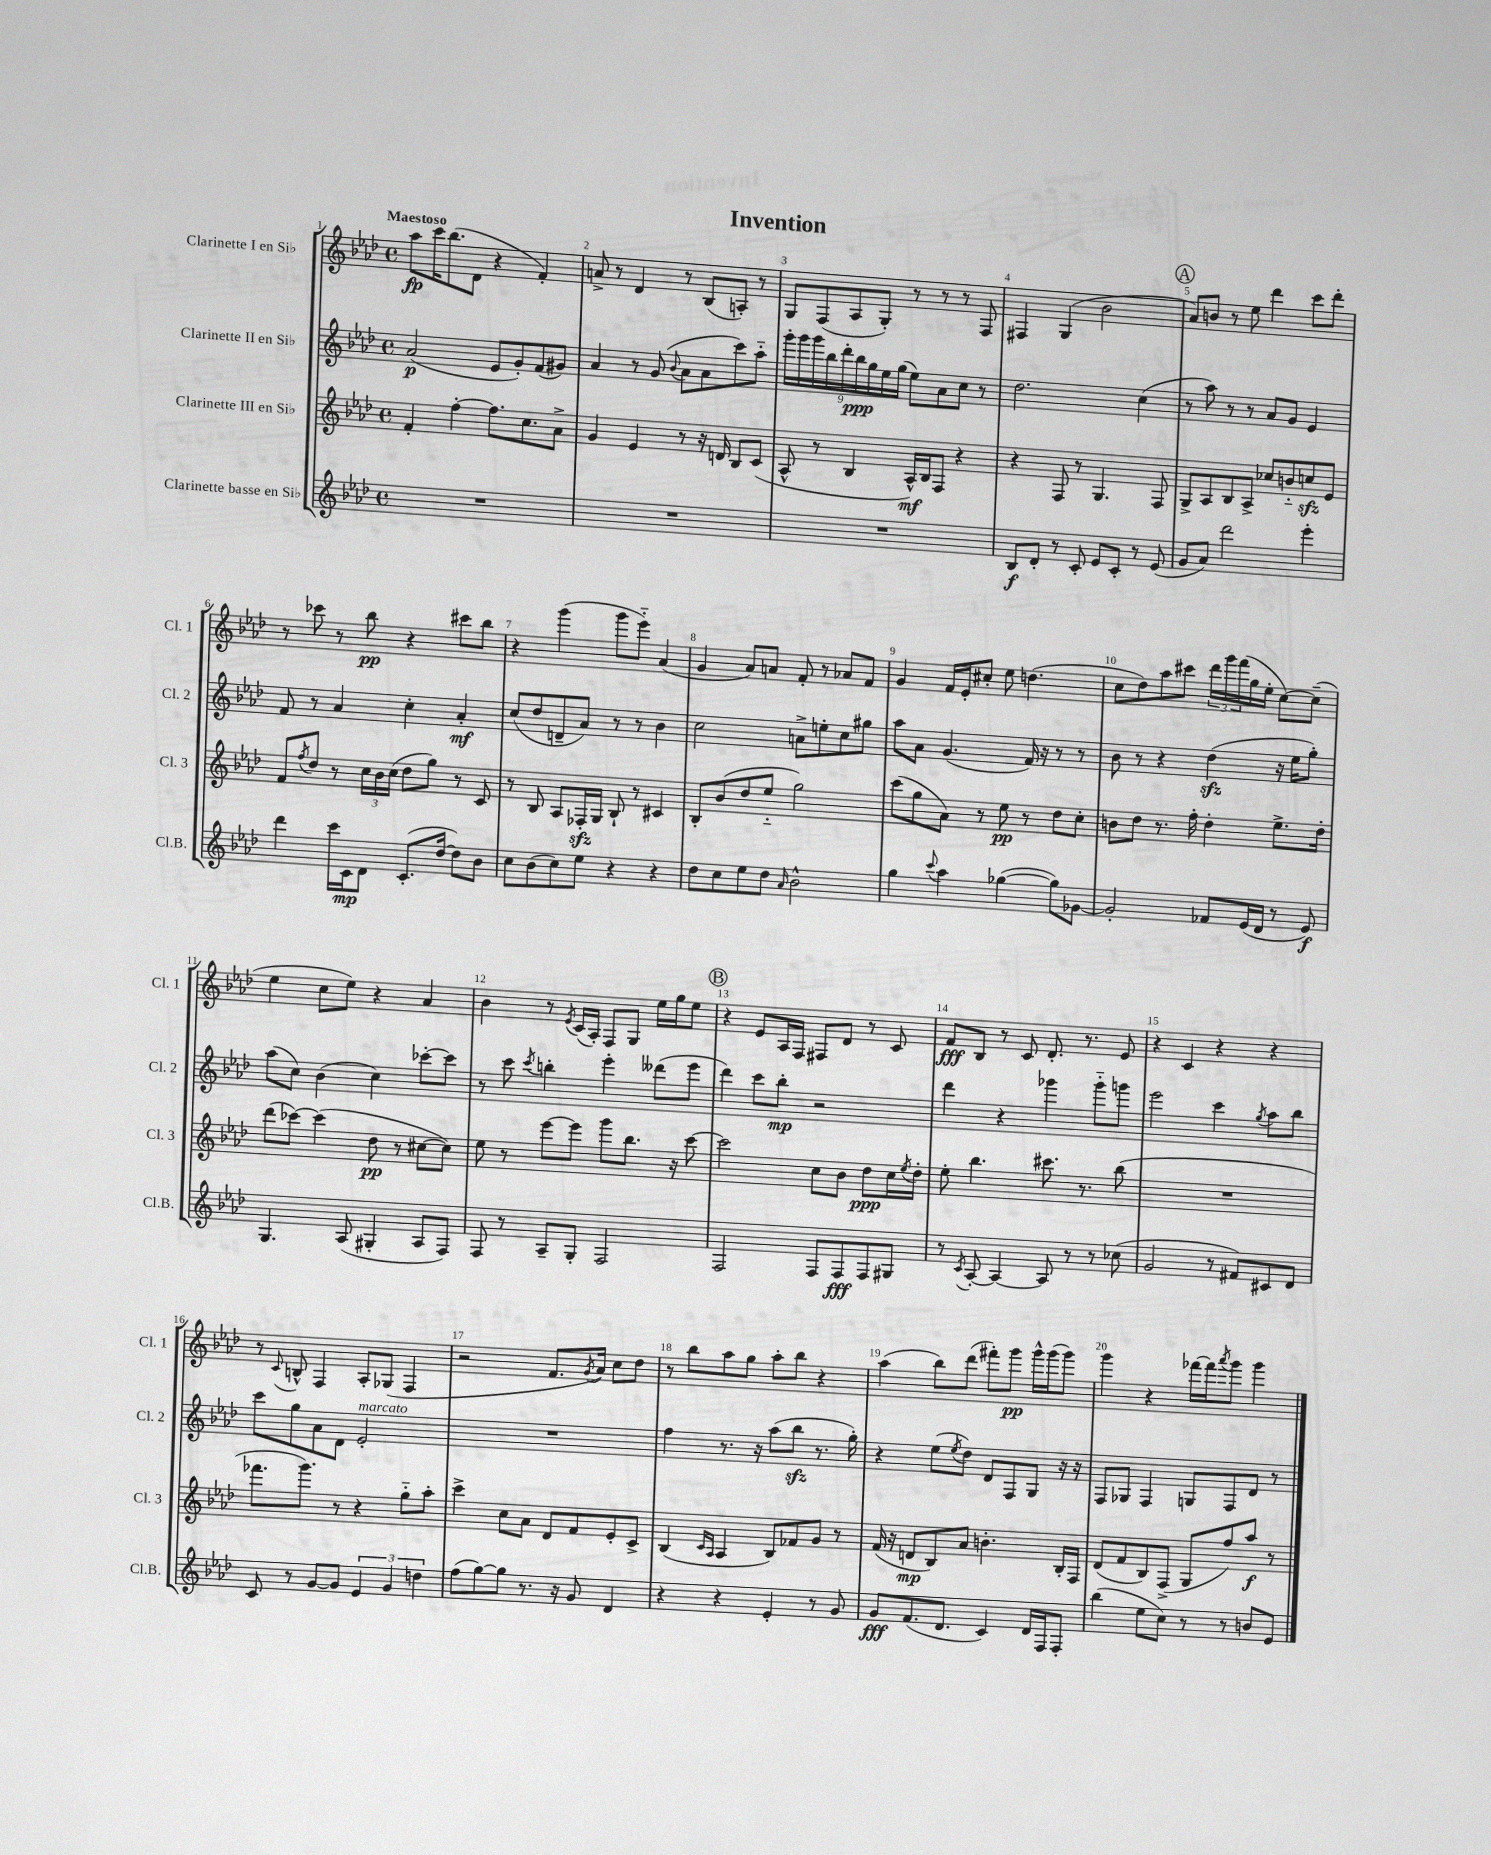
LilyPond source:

\header { title = "Invention" }
<<
\new StaffGroup <<
\new Staff = "s0" \with { instrumentName = "Clarinette I en Sib" shortInstrumentName = "Cl. 1" } {
    \clef treble \key aes \major \defaultTimeSignature \time 4/4 \tempo "Maestoso"
    aes''8\fp c'''16 bes''8.( des'8 r4 f'4-.) |
    a'8-> r8 des'4 r8 bes8( a8-.) r8 |
    g8 f8( aes8 g8-.) r8 r8 r8 f8 |
    fis4 g4( bes'2 |
    \mark \markup { \circle "A" } aes'8) b'8 r8 ees''8 des'''4 c'''8 des'''8-. |
    r8 ces'''8 r8 bes''8\pp r4 cis'''8 bes''8 |
    r4 g'''4( g'''8 ees'''8-_) aes'4( |
    g'4 aes'8) a'8 f'8-. r8 aes'8 f'8 |
    g'4 f'16 ees'16-. cis''8-. ees''8 d''4.( |
    c''8 des''8) aes''8 cis'''8 \tuplet 3/2 { des'''16 g'''16 f'''16( } g''16 ees''16-. c''8~) c''8--( |
    ees''4 c''8 ees''8) r4 aes'4 |
    bes'4 r8 \acciaccatura { ees'8 } c'16( aes16-.) f8 g8 ees''16 g''16 ees''8 |
    \mark \markup { \circle "B" } r4 ees'8 aes16 f16 fis8 des'8 r8 c'8 |
    f'8\fff bes8 r8 c'8 des'8.-. r8. ees'8 |
    r4 c'4 r4 r4 |
    r8 \appoggiatura { c'8 } b8-^ f4 aes8-. ges8( f4 |
    r2 f'8. \acciaccatura { g'8 } aes'16) c''8 des''8 |
    r8 bes''8 aes''8 g''8 aes''8-. bes''8 r4 |
    aes''4( bes''8) des'''8( fis'''8-.) g'''8\pp g'''16-^ g'''16( g'''8) |
    g'''4 r4 fes'''16~ fes'''16 \acciaccatura { aes'''8 } g'''8 g'''4 \bar "|." |
}
\new Staff = "s1" \with { instrumentName = "Clarinette II en Sib" shortInstrumentName = "Cl. 2" } {
    \clef treble \key aes \major \defaultTimeSignature \time 4/4
    aes'2\p( ees'8 g'8-.) f'8( gis'8) |
    aes'4 r8 g'8( \appoggiatura { bes'8 } aes'8 aes'8 c'''8) aes''8-_ |
    \tuplet 9/8 { g'''16-. g'''16 g'''16 bes''16 des'''16-. bes''16\ppp g''16 ees''16 g''16( } ees''8) aes'8 c''8 r8 |
    des''2. c''4( |
    \mark \markup { \circle "A" } r8 aes''8) r8 r8 aes'8 g'8 ees'4 |
    f'8 r8 aes'4 c''4-. aes'4-.\mf |
    c''8( des''8 d'8-- aes'8) r8 r8 bes'4 |
    c''2 a'8-> e''8-. c''8 gis''8 |
    aes''8 aes'8 g'4.( f'16) r16 r8 r8 |
    bes'8 r8 r4 des''4\sfz( r16 ees''16 g''8-.) |
    aes''8( c''8) bes'4( c''4) ces'''8~-. ces'''8 |
    r8 c'''8 \acciaccatura { c'''8 } b''4-. ees'''4-. deses'''8( ees'''8 |
    \mark \markup { \circle "B" } des'''4) c'''8 bes''8-.\mp r2 |
    des'''4 r4 ges'''4 ges'''8-_ g'''8 |
    ees'''2 c'''4 \acciaccatura { g''8 } aes''8 bes''8 |
    c'''8 g''8 aes'8 des'8 ees'2-.^\markup { \italic "marcato" } |
    R1 |
    f''4 r8. r16 aes''8( bes''8\sfz r8. g''16-.) |
    r4 ees''8( \acciaccatura { ees''8 } des''8) des'8 f8 g8 r16 r16 |
    f8 ges8 f4 g8 f8 des'8 r8 \bar "|." |
}
\new Staff = "s2" \with { instrumentName = "Clarinette III en Sib" shortInstrumentName = "Cl. 3" } {
    \clef treble \key aes \major \defaultTimeSignature \time 4/4
    f'4-. f''4~-. f''8. c''8. aes'8-> |
    g'4 ees'4 r8 r16 d'16 bes8 c'8( |
    aes8-^ r8 bes4 aes16-^\mf) bes16 f8 r4 |
    r4 f8 r8 g4. f8 |
    \mark \markup { \circle "A" } g8-> aes8 bes8 aes8-> ces''8 b'8-_ c''8\sfz ees'8 |
    f'8 \acciaccatura { f''8 } des''8 r8 \tuplet 3/2 { c''16 bes'16 c''16( } des''8 g''8) r8 c'8 |
    r8 bes8 aes8 fes16-.\sfz g16 bes8-! r8 cis'4 |
    bes8-. bes'8( des''8 ees''8-_ g''2) |
    c'''8( g''8 aes'8) r8 ees''8\pp r8 des''8 c''8-. |
    b'8 des''8 r8. f''16-. des''4-. ees''8.-> des''16-. |
    des'''8( ces'''8~) ces'''4( des''8\pp r8 cis''8~ cis''8) |
    ees''8 r8 ees'''8~ ees'''8 g'''8 bes''8. r16 c'''8~ |
    \mark \markup { \circle "B" } c'''2 c''8 bes'8 des''8\ppp c''16 \acciaccatura { ees''8 } des''16-. |
    ees''8-. bes''4. cis'''8. r8. bes''8( |
    R1 |
    fes'''8. g'''8.) r8 r4 g''8-_ aes''8-. |
    c'''4-> c''8 aes'8 des'8 f'8 ees'8-. c'8-> |
    bes4( \grace { c'16 aes16 } aes4 bes8) fes'8 g'8 r8 |
    f'16( r16 d'8\mp bes8) aes'8 b'4.-. bes16-. f16 |
    des'8( f'8 bes8) f8->( g8 f''8) aes''8\f r8 \bar "|." |
}
\new Staff = "s3" \with { instrumentName = "Clarinette basse en Sib" shortInstrumentName = "Cl.B." } {
    \clef treble \key aes \major \defaultTimeSignature \time 4/4
    R1 |
    R1 |
    R1 |
    bes8\f des'8-. r8 c'8-. ees'8 c'8-. r8 ees'8( |
    \mark \markup { \circle "A" } g'8 aes'8) des'''2 ees'''4-. |
    des'''4 c'''16 c'16\mp des'8 c'8.-.( des''16~ des''8) bes'8 |
    c''8 bes'8( c''8) ees''8 r4 r4 |
    des''8 c''8 ees''8 des''8 \grace { aes'16 } bes'2-^ |
    g''4 \appoggiatura { c'''8 } aes''4 ges''4~( ges''8) ges'8~ |
    ges'2-. fes'8 ees'16( des'16 r8 ees'8\f) |
    g4. aes8( gis4-. aes8 f8) |
    f8 r8 aes8-- g8-. f2 |
    \mark \markup { \circle "B" } f2 f8 f8\fff f8 gis8 |
    r8 \acciaccatura { c'8 } aes8~-. aes4~ aes8 r8 r8 ces''8( |
    g'2 r8 fis'8) cis'8 des'8 |
    c'8 r8 g'8~ g'8 \tuplet 3/2 { ees'4 g'4 d''4 } |
    f''8( g''8~) g''8 r8. r16 g'8 des'4 |
    r4 r4 ees'4-. r8 g'8 |
    g'8\fff f'8.( des'8. c'4) des'16 f16 f8-. |
    bes''4( ees''8 c''8) r8 r8 b'8 ees'8 \bar "|." |
}
>>
>>
\layout { \context { \Score \override BarNumber.break-visibility = ##(#f #t #t) barNumberVisibility = #all-bar-numbers-visible } }
